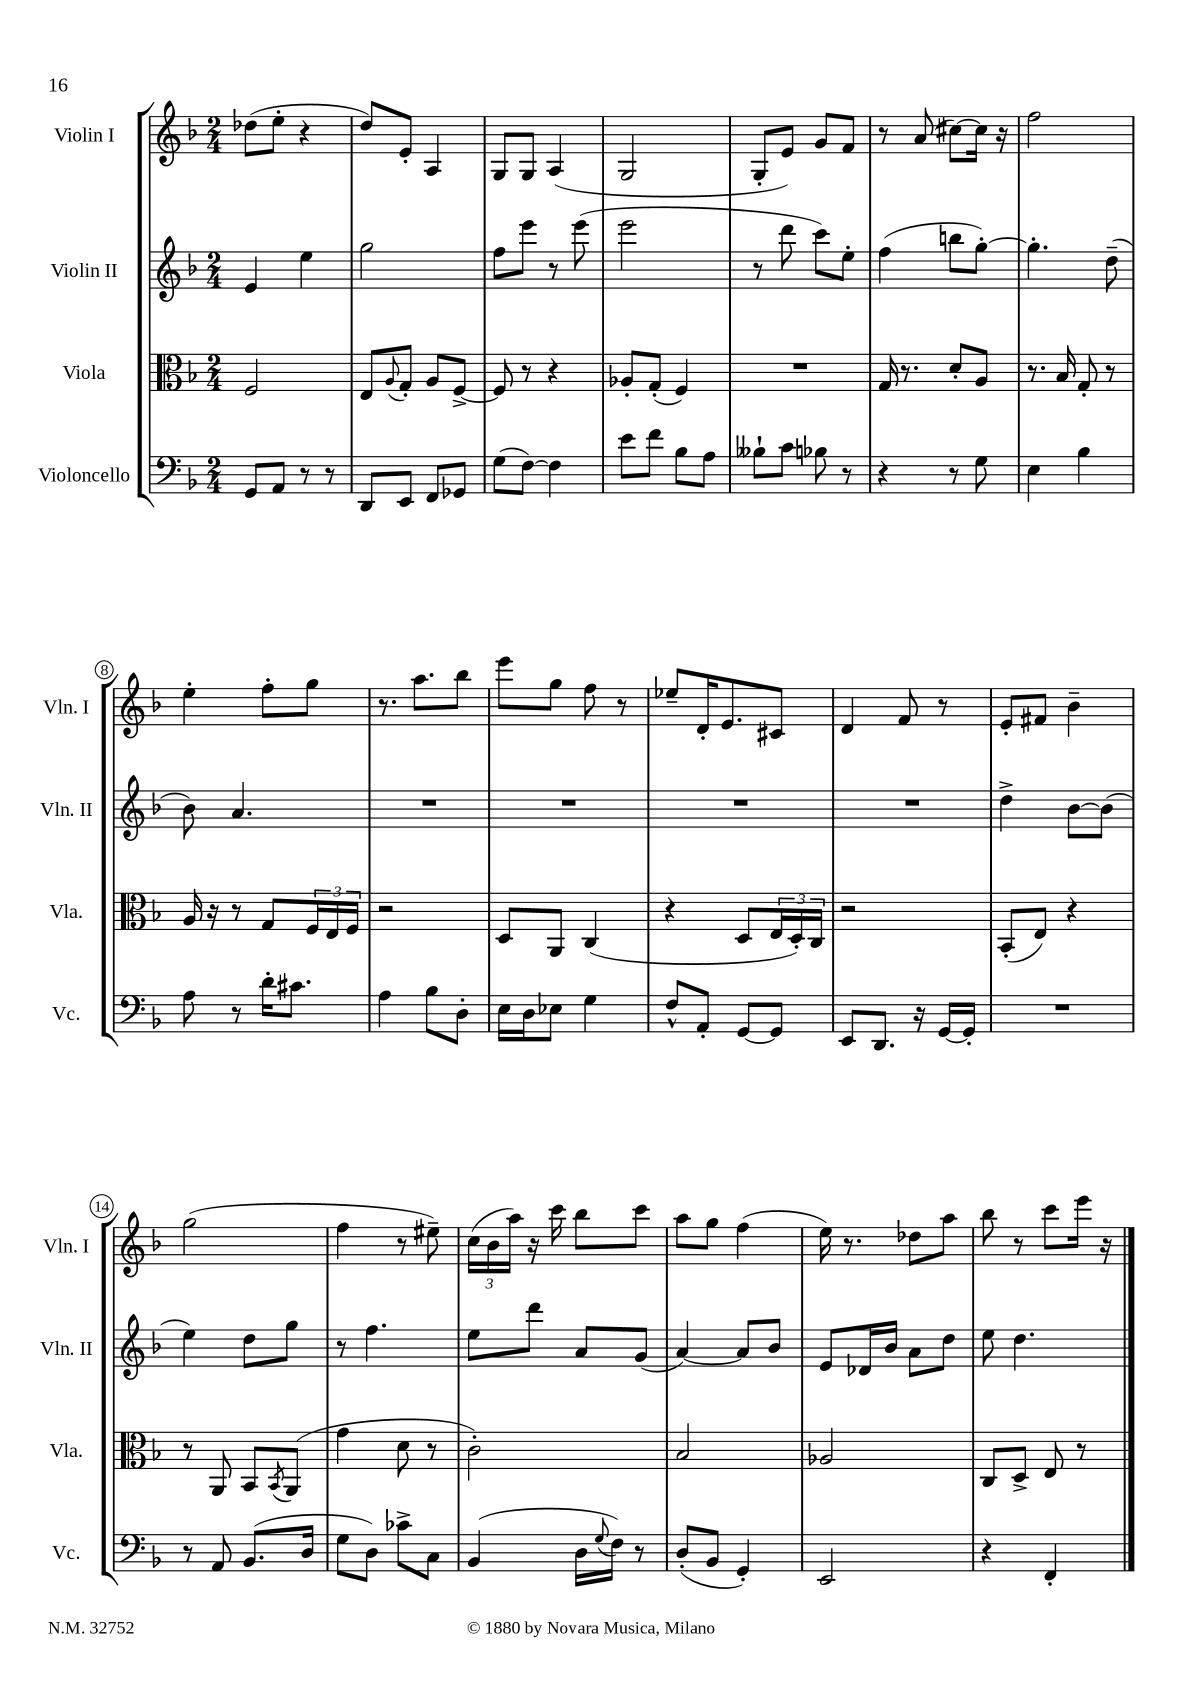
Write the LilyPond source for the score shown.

<<
\new StaffGroup <<
\new Staff = "s0" \with { instrumentName = "Violin I" shortInstrumentName = "Vln. I" } {
    \clef treble \key f \major \numericTimeSignature \time 2/4
    des''8( e''8-. r4 |
    d''8) e'8-. a4 |
    g8 g8 a4( |
    g2 |
    g8-. e'8) g'8 f'8 |
    r8 a'8( cis''8~) cis''16 r16 |
    f''2 |
    e''4-. f''8-. g''8 |
    r8. a''8. bes''8 |
    e'''8 g''8 f''8 r8 |
    ees''8-- d'16-. e'8. cis'8 |
    d'4 f'8 r8 |
    e'8-. fis'8 bes'4-- |
    g''2( |
    f''4 r8 eis''8--) |
    \tuplet 3/2 { c''16( bes'16 a''16) } r16 c'''16 bes''8 c'''8 |
    a''8 g''8 f''4( |
    e''16) r8. des''8 a''8 |
    bes''8 r8 c'''8 e'''16 r16 \bar "|." |
}
\new Staff = "s1" \with { instrumentName = "Violin II" shortInstrumentName = "Vln. II" } {
    \clef treble \key f \major \numericTimeSignature \time 2/4
    e'4 e''4 |
    g''2 |
    f''8 e'''8 r8 e'''8( |
    e'''2 |
    r8 d'''8 c'''8) e''8-. |
    f''4( b''8 g''8~-.) |
    g''4.-. d''8--( |
    bes'8) a'4. |
    R2 |
    R2 |
    R2 |
    R2 |
    d''4-> bes'8~ bes'8( |
    e''4) d''8 g''8 |
    r8 f''4. |
    e''8 d'''8 a'8 g'8( |
    a'4~) a'8 bes'8 |
    e'8 des'16 bes'16 a'8 d''8 |
    e''8 d''4. \bar "|." |
}
\new Staff = "s2" \with { instrumentName = "Viola" shortInstrumentName = "Vla." } {
    \clef alto \key f \major \numericTimeSignature \time 2/4
    f2 |
    e8 \appoggiatura { a8 } g8-. a8 f8~-> |
    f8 r8 r4 |
    aes8-. g8-.( f4) |
    R2 |
    g16 r8. d'8-. a8 |
    r8. bes16 g8-. r8 |
    a16 r16 r8 g8 \tuplet 3/2 { f16 e16 f16 } |
    r2 |
    d8 a,8 c4( |
    r4 d8 \tuplet 3/2 { e16 d16-.) c16 } |
    r2 |
    bes,8-.( e8) r4 |
    r8 a,8 bes,8 \acciaccatura { bes,8 } a,8( |
    g'4 d'8 r8 |
    c'2-.) |
    bes2 |
    aes2 |
    c8 d8-> e8 r8 \bar "|." |
}
\new Staff = "s3" \with { instrumentName = "Violoncello" shortInstrumentName = "Vc." } {
    \clef bass \key f \major \numericTimeSignature \time 2/4
    g,8 a,8 r8 r8 |
    d,8 e,8 f,8 ges,8 |
    g8( f8~) f4 |
    e'8 f'8 bes8 a8 |
    beses8-! c'8 bes8 r8 |
    r4 r8 g8 |
    e4 bes4 |
    a8 r8 d'16-. cis'8. |
    a4 bes8 d8-. |
    e16 d16 ees8 g4 |
    f8-^ a,8-. g,8~ g,8 |
    e,8 d,8. r16 g,16~ g,16-. |
    R2 |
    r8 a,8 bes,8.( d16 |
    g8 d8) ces'8-> c8 |
    bes,4( d16 \appoggiatura { g8 } f16) r8 |
    d8-.( bes,8 g,4-.) |
    e,2 |
    r4 f,4-. \bar "|." |
}
>>
>>
\layout { \context { \Score \override BarNumber.stencil = #(make-stencil-circler 0.1 0.3 ly:text-interface::print) } }
